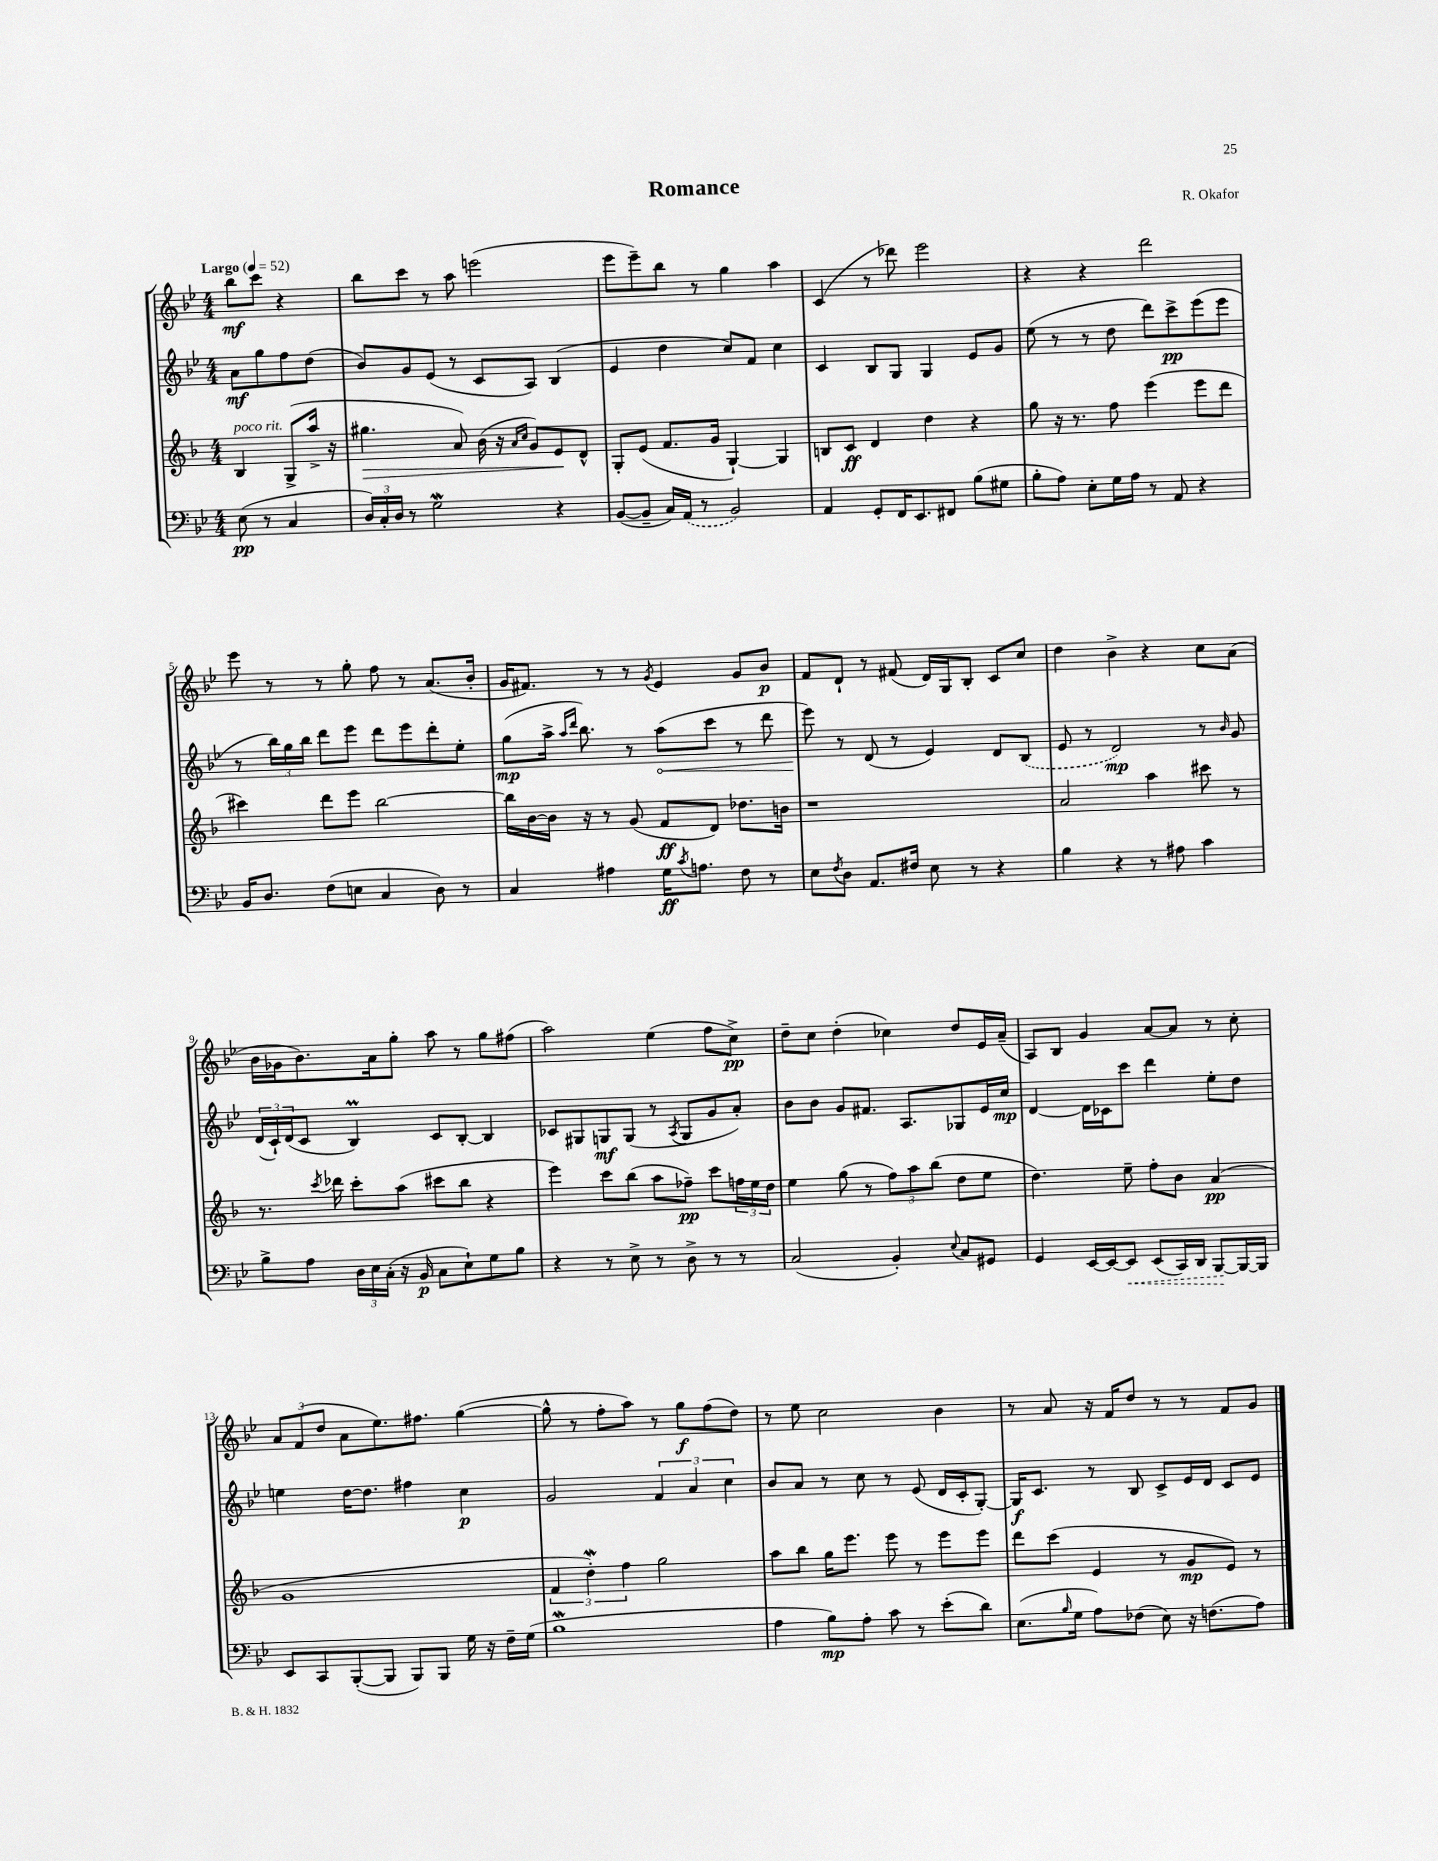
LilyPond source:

\header { title = "Romance" composer = "R. Okafor" }
<<
\new StaffGroup <<
\new Staff = "s0" {
    \clef treble \key bes \major \numericTimeSignature \time 4/4 \partial 2 \tempo "Largo" 4 = 52
    bes''8\mf c'''8 r4 |
    bes''8 c'''8 r8 a''8 e'''2( |
    ees'''8 ees'''8--) bes''8 r8 g''4 a''4 |
    c'4( r8 des'''8) ees'''2 |
    r4 r4 d'''2 |
    ees'''8 r8 r8 g''8-. f''8 r8 a'8.( bes'16-. |
    g'16 fis'8.) r8 r8 \acciaccatura { g'8 } ees'4 g'8 bes'8\p |
    f'8 d'8-! r8 fis'8( d'16) g16 bes8-. c'8 c''8 |
    d''4 bes'4-> r4 c''8 a'8( |
    bes'16 ges'16 bes'8.) a'16 g''8-. a''8 r8 g''8 fis''8( |
    a''2) ees''4( f''8 c''8->\pp) |
    d''8-- c''8 d''4-.( ces''4) d''8 ees'16 a'16--( |
    a8) bes8 g'4 a'8~ a'8 r8 c''8-. |
    \tuplet 3/2 { a'8 f'8( d''8 } a'8 ees''8.) fis''8. g''4~( |
    g''8-^ r8 f''8-. a''8) r8 g''8\f f''8( d''8) |
    r8 ees''8 c''2 bes'4 |
    r8 a'8 r16 f'16 d''8 r8 r8 f'8 g'8 \bar "|." |
}
\new Staff = "s1" {
    \clef treble \key bes \major \numericTimeSignature \time 4/4 \partial 2
    a'8\mf g''8 f''8 d''8( |
    bes'8) g'8 ees'8( r8 c'8 a8) bes4( |
    ees'4 d''4 c''8) f'8 c''4 |
    c'4 bes8 g8 g4 ees'8 g'8 |
    ees''8( r8 r8 d''8 d'''8) c'''8->\pp ees'''8( ees'''8 |
    r8 \tuplet 3/2 { bes''16) g''16 bes''16 } d'''8 ees'''8 d'''8 ees'''8 d'''8-. ees''8-. |
    g''8\mp( a''16-> \grace { a''16 d'''16 } bes''8.) r8 \once \override Hairpin.circled-tip = ##t a''8\<( c'''8 r8 d'''8 |
    ees'''8\!) r8 d'8( r8 ees'4) d'8 \once \slurDashed bes8( |
    ees'8 r8 d'2\mp) r8 \grace { bes'16 } g'8 |
    \tuplet 3/2 { d'16( c'16-!) d'16( } c'8 bes4\prall) c'8 bes8~-. bes4 |
    ces'8 gis8 g8\mf g8( r8 \acciaccatura { a8 } g8 g'8 a'8-.) |
    bes'8 bes'8 g'8 fis'8. a8. ges8 ees'16 c''16\mp |
    d'4~ d'16 ces'16 c'''8 d'''4 ees''8-. d''8 |
    e''4 d''16~ d''8. fis''4 c''4\p |
    g'2 \tuplet 3/2 { f'4 a'4 c''4 } |
    bes'8 a'8 r8 c''8 r8 ees'8( d'16 c'16-. g8~-.) |
    g16\f c'8. r8 bes8 c'8-> ees'16 d'16 c'8 ees'8 \bar "|." |
}
\new Staff = "s2" {
    \clef treble \key f \major \numericTimeSignature \time 4/4 \partial 2
    bes4^\markup { \italic "poco rit." } g8->( a''16-> r16 |
    gis''4.\> a'8) bes'16( r16 \grace { a'16 c''16 } g'8) e'8\! d'8-^ |
    g8-. e'8( f'8. g'16 g4~-!) g4 |
    b8 c'8\ff d'4 d''4 r4 |
    g''8 r16 r8. f''8 e'''4( e'''8 d'''8 |
    cis'''4) d'''8 e'''8 bes''2~ |
    bes''16 bes'16~ bes'16 r16 r8 g'8( f'8\ff d'8) des''8. b'16 |
    r1 |
    a'2 a''4 cis'''8 r8 |
    r8. \acciaccatura { c'''8 } des'''16 c'''8-. a''8( cis'''8 bes''8 r4 |
    e'''4) c'''8 bes''8( a''8 fes''8--\pp) c'''8 \tuplet 3/2 { f''16 e''16 d''16 } |
    e''4 g''8( r8 \tuplet 3/2 { f''8) a''8 bes''8( } d''8 e''8 |
    d''4.) e''8-- f''8-. bes'8 a'4\pp( |
    g'1 |
    \tuplet 3/2 { f'4 d''4-.\mordent) f''4 } g''2 |
    a''8 bes''8 g''16 e'''8. e'''8 r8 e'''8 e'''8 |
    d'''8 c'''8( e'4 r8 g'8\mp e'8) r8 \bar "|." |
}
\new Staff = "s3" {
    \clef bass \key bes \major \numericTimeSignature \time 4/4 \partial 2
    ees8\pp( r8 c4 |
    \tuplet 3/2 { d16) c16-. d16 } r8 g2\mordent r4 |
    bes,8~( bes,8-- c16) \once \slurDashed a,16( r8 bes,2) |
    a,4 g,8-. f,16 ees,8. fis,8 bes8( gis8 |
    bes8-. a8) ees8-. g16 a16 r8 a,8 r4 |
    bes,16 d8. f8( e8 c4 d8) r8 |
    c4 ais4 g16\ff \acciaccatura { c'8 } a8. f8 r8 |
    ees8 \acciaccatura { f8 } d8 a,8. fis16 ees8 r8 r4 |
    bes4 r4 r8 ais8 c'4 |
    bes8-> a8 \tuplet 3/2 { d16 ees16 c16-.( } r16 bes,16\p c8 ees8-!) g8 bes8 |
    r4 r8 ees8-> r8 d8-> r8 r8 |
    c2( bes,4-.) \appoggiatura { ees8 } c8 gis,8 |
    g,4 ees,16~ ees,16~ \once \override Hairpin.style = #'dashed-line ees,8\< ees,8( c,16) d,16 bes,,8~\! bes,,16~ bes,,16 |
    ees,8 c,8 bes,,8~-.( bes,,8 bes,,8) bes,,8 g16 r16 f16-- g16( |
    bes1\mordent |
    a4 bes8\mp) a8-. c'8 r8 ees'8-.( d'8) |
    ees8.( \grace { bes16 } g16 a8) fes8( ees8) r16 f8.( a8) \bar "|." |
}
>>
>>
